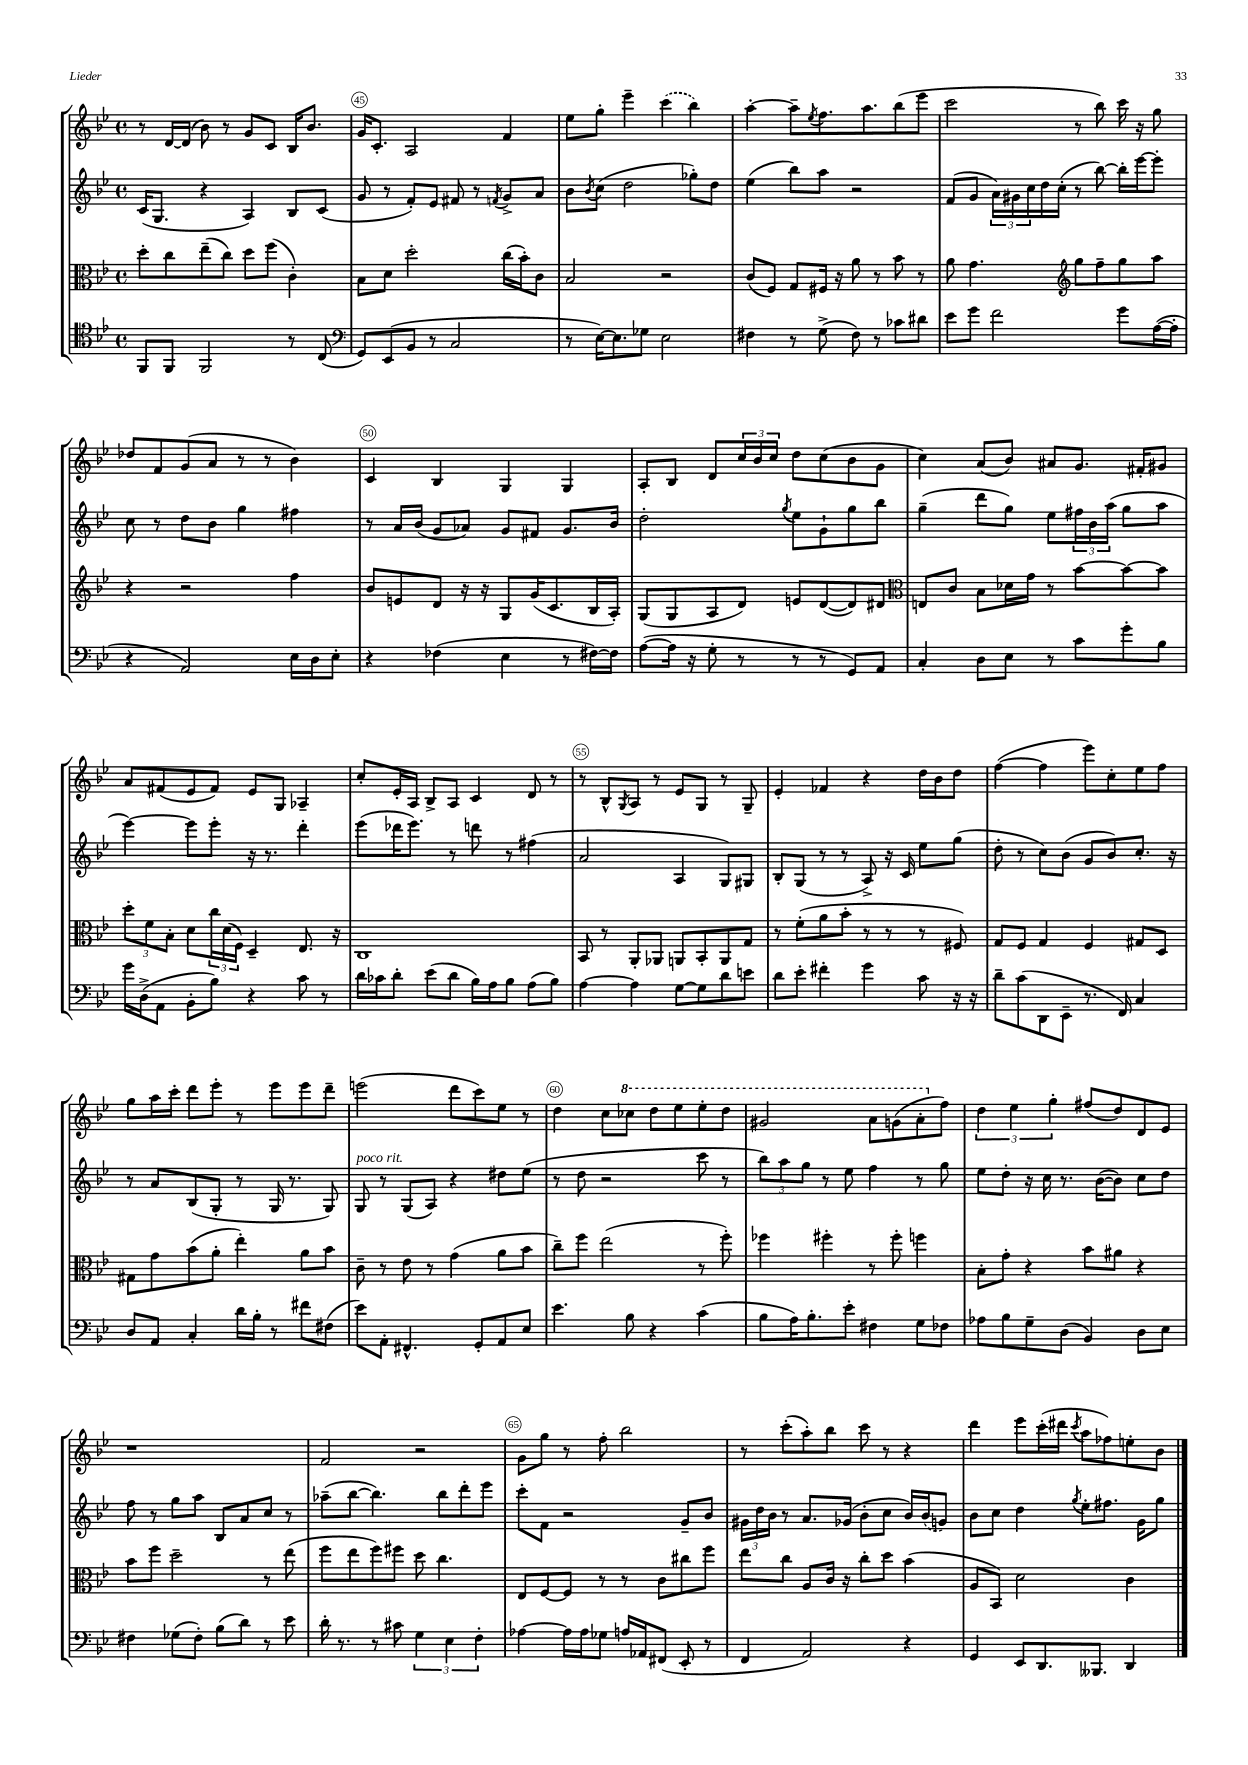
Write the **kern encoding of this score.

**kern	**kern	**kern	**kern
*staff4	*staff3	*staff2	*staff1
*clefC4	*clefC3	*clefG2	*clefG2
*k[b-e-]	*k[b-e-]	*k[b-e-]	*k[b-e-]
*M4/4	*M4/4	*M4/4	*M4/4
*met(c)	*met(c)	*met(c)	*met(c)
8FF	8dd'	(16c	8r
.	.	8.G	.
8FF	8cc	.	[16d
.	.	.	(16d]
2FF	(8ee-~	4r	8b-)
.	8cc)	.	8r
.	8dd	4A)	8g
.	(8ff	.	8c
8r	4c')	8B-	16B-
.	.	.	8.b-
(8C	.	(8c	.
=	=	=	=
*clefF4	*	*	*
8GG)	8B-	8g	16g
.	.	.	8.c'
(8EE-	8d	8r	.
8BB-	2dd'	8f')	2A
8r	.	8e-	.
2C	.	8f#	.
.	.	8r	.
.	.	8qf	.
.	(16cc	8g^	4f
.	16b-')	.	.
.	8c	8a	.
=	=	=	=
8r	2B-	8b-	8ee-
.	.	8qb-	.
[16E-)	.	(8cc	8gg'
8.E-]	.	.	.
.	.	2dd	4eee-~
8G-	.	.	.
2E-	2r	.	(4ccc
.	.	8gg-')	4bb-)
.	.	8dd	.
=	=	=	=
4F#	(8c	(4ee-	[4aa'
.	8F)	.	.
8r	8G	8bb-)	8aa~]
.	.	.	8qee-
(8G^	16F#	8aa	8.ff
.	16r	.	.
8F#)	8a	2r	.
.	.	.	8.aa
8r	8r	.	.
8c-	8b-	.	(8bb-
8d#	8r	.	8eee-
=	=	=	=
8e-	8a	(8f	2ccc
8g	4.g	8g	.
2f	.	24a)	.
.	.	24g#	.
.	.	24cc	.
.	.	16dd	.
.	.	(16cc'	.
*	*clefG2	*	*
.	8gg	8r	8r
.	8ff~	[8bb-)	8bb-)
8g	8gg	16bb-']	16ccc
.	.	[16eee-	16r
([16A	8aa	8eee-']	8gg
16A']	.	.	.
=	=	=	=
4r	4r	8cc	8dd-
.	.	8r	8f
2AA)	2r	8dd	(8g
.	.	8b-	8a
.	.	4gg	8r
.	.	.	8r
16E-	4ff	4ff#	4b-)
16D	.	.	.
8E-'	.	.	.
=	=	=	=
4r	8b-	8r	4c
.	8e	16a	.
.	.	(16b-	.
(4F-	8d	8g	4B-
.	16r	8a-)	.
.	16r	.	.
4E-	8G	8g	4G
.	(16g	8f#	.
.	8.c	.	.
8r	.	8.g	4G
[16F#)	16B-	.	.
16F#]	16A')	16b-	.
=	=	=	=
([8A	(8G	2dd'	8A'
16A]	8G	.	8B-
16r	.	.	.
8G'	8A	.	8d
8r	8d)	.	24cc
.	.	.	24b-
.	.	.	24cc
.	.	8qgg	.
8r	8e	8ee-	8dd
8r	([8d	8g`	(8cc
8GG)	8d])	8gg	8b-
8AA	8d#	8bb-	8g
=	=	=	=
*	*clefC3	*	*
4C'	8E	(4gg~	4cc)
.	8c	.	.
8D	8B-	8ddd	(8a
8E-	16d-	8gg)	8b-)
.	16g	.	.
8r	8r	8ee-	8a#
8c	[8b-	24ff#	8.g
.	.	24b-	.
.	.	(24aa	.
8g'	8b-_	8gg	.
.	.	.	16f#'
8B-	8b-]	8aa	8g#
=	=	=	=
16g	12dd'	[4eee-)	8a
(16D^	.	.	.
.	12f	.	.
8AA	.	.	(8f#
.	12B-'	.	.
8BB-'	8d	8eee-]	8e-
8B-)	24cc	8eee-'	8f#)
.	(24d	.	.
.	24F)	.	.
4r	4D~	16r	8e-
.	.	8.r	.
.	.	.	8G
8c	8.E-	4ddd'	4A-~
8r	.	.	.
.	16r	.	.
=	=	=	=
16d	1C	(8eee-	8cc'
16c-	.	.	.
8d'	.	16ddd-	16e-'
.	.	8.eee-)	16A
(8e-	.	.	8B-^
8d	.	8r	8A
16B-)	.	8ddd	4c
16A	.	.	.
8B-	.	8r	.
(8A	.	(4ff#	8d
8B-)	.	.	8r
=	=	=	=
[4A	8BB-	2a	8r
.	8r	.	8B-^^
.	.	.	8qG
4A]	8AA'	.	8A
.	8AA-	.	8r
[8G	8AA	4A	8e-
8G]	8BB-'	.	8G
8d	8AA	8G)	8r
8e	8G	8G#	8G~
=	=	=	=
8d	8r	8B-'	4e-'
8e-'	(8f'	(8G	.
4f#'	8a	8r	4f-
.	8b-'	8r	.
4g	8r	8A^)	4r
.	8r	16r	.
.	.	16c	.
8c	8r	8ee-	16dd
.	.	.	16b-
16r	8F#)	(8gg	8dd
16r	.	.	.
=	=	=	=
8d~	8G	8dd'	([4ff
(8c	8F	8r	.
8DD	4G	8cc)	4ff]
8EE-~	.	(8b-	.
8.r	4F	8g	8eee-)
.	.	8b-)	8cc'
16FF)	.	.	.
4C	8G#	8.cc'	8ee-
.	8D	.	8ff
.	.	16r	.
=	=	=	=
8D	8G#	8r	8gg
8AA	8g	8a	16aa
.	.	.	16ccc'
4C'	(8b-	(8B-	8ddd
.	8a'	8G'	8eee-'
16d	4ee-')	8r	8r
16B-'	.	.	.
8r	.	16G	8eee-
.	.	8.r	.
8f#	8a	.	8eee-
(8F#	8b-	8G)	8ddd~
=	=	=	=
8e-)	8c~	8G	(2eee
8AA'	8r	8r	.
4.FF#^^	8e-	(8G	.
.	8r	8A)	.
.	(4g	4r	8ddd
8GG'	.	.	8ccc)
8AA	8a	8dd#	8ee-
8E-	8b-	(8ee-	8r
=	=	=	=
4.e-	8cc~)	8r	4dd
.	8ff	8dd	.
.	(2ee-	2r	8cc
8B-	.	.	8ccc-
4r	.	.	8ddd
.	.	.	8eee-
(4c	8r	8ccc	8eee-'
.	8ff')	8r	8ddd
=	=	=	=
8B-	4ff-	12bb-)	2gg#
.	.	12aa	.
16A)	.	.	.
.	.	12gg	.
8.B-'	.	.	.
.	4ff#'	8r	.
8e-'	.	8ee-	.
4F#	8r	4ff	8aa
.	8ff#'	.	(8gg
8G	4ff	8r	8aa'
8F-	.	8gg	8ff)
=	=	=	=
8A-	8B-'	8ee-	6dd
8B-	8g'	8dd'	.
.	.	.	6ee-
8G~	4r	16r	.
.	.	16cc	.
.	.	.	6gg'
(8D	.	8.r	.
4BB-)	8b-	.	(8ff#
.	.	([16b-	.
.	8a#	8b-])	8dd)
8D	4r	8cc	8d
8E-	.	8dd	8e-
=	=	=	=
4F#	8b-	8ff	1r
.	8ff	8r	.
(8G-	2dd~	8gg	.
8F#')	.	8aa	.
(8B-	.	8B-	.
8d)	.	8a	.
8r	8r	8cc	.
8e-	(8ee-	8r	.
=	=	=	=
16d'	8ff	(8aa-~	2f
8.r	.	.	.
.	8ee-	[8bb-	.
8r	8ff)	4.bb-])	.
8c#	8ff#	.	.
6G	8dd	.	2r
.	4.cc	8bb-	.
6E-	.	.	.
.	.	8ddd'	.
6F'	.	.	.
.	.	8eee-	.
=	=	=	=
[4A-	8E-	8ccc'	8g
.	[8F	8f	8gg
16A-]	8F]	2r	8r
16A-	.	.	.
8G-	8r	.	8ff'
16A	8r	.	2bb-
16AA-	.	.	.
(8FF#	8c	.	.
8EE-'	8cc#	8g~	.
8r	8ff	8b-	.
=	=	=	=
4FF	8ee-	24g#	8r
.	.	24dd	.
.	.	24b-	.
.	8cc	8r	(8ccc'
2AA)	8A	8.a	8aa')
.	16c	.	8bb-
.	16r	(16g-	.
.	8cc'	8b-'	8ccc
.	8dd	8cc	8r
4r	(4b-	16b-)	4r
.	.	(16b-	.
.	.	8g)	.
=	=	=	=
4GG	8A	8b-	4ddd
.	8BB-)	8cc	.
8EE-	2d	4dd	8eee-
8.DD	.	.	(16ccc'
.	.	.	16ddd#
.	.	8qgg	8qccc
.	.	8ee-'	8aa
8.BBB--	.	.	.
.	.	8.ff#	8ff-)
4DD	4c	.	8ee'
.	.	16g	.
.	.	8gg	8b-
==	==	==	==
*-	*-	*-	*-
